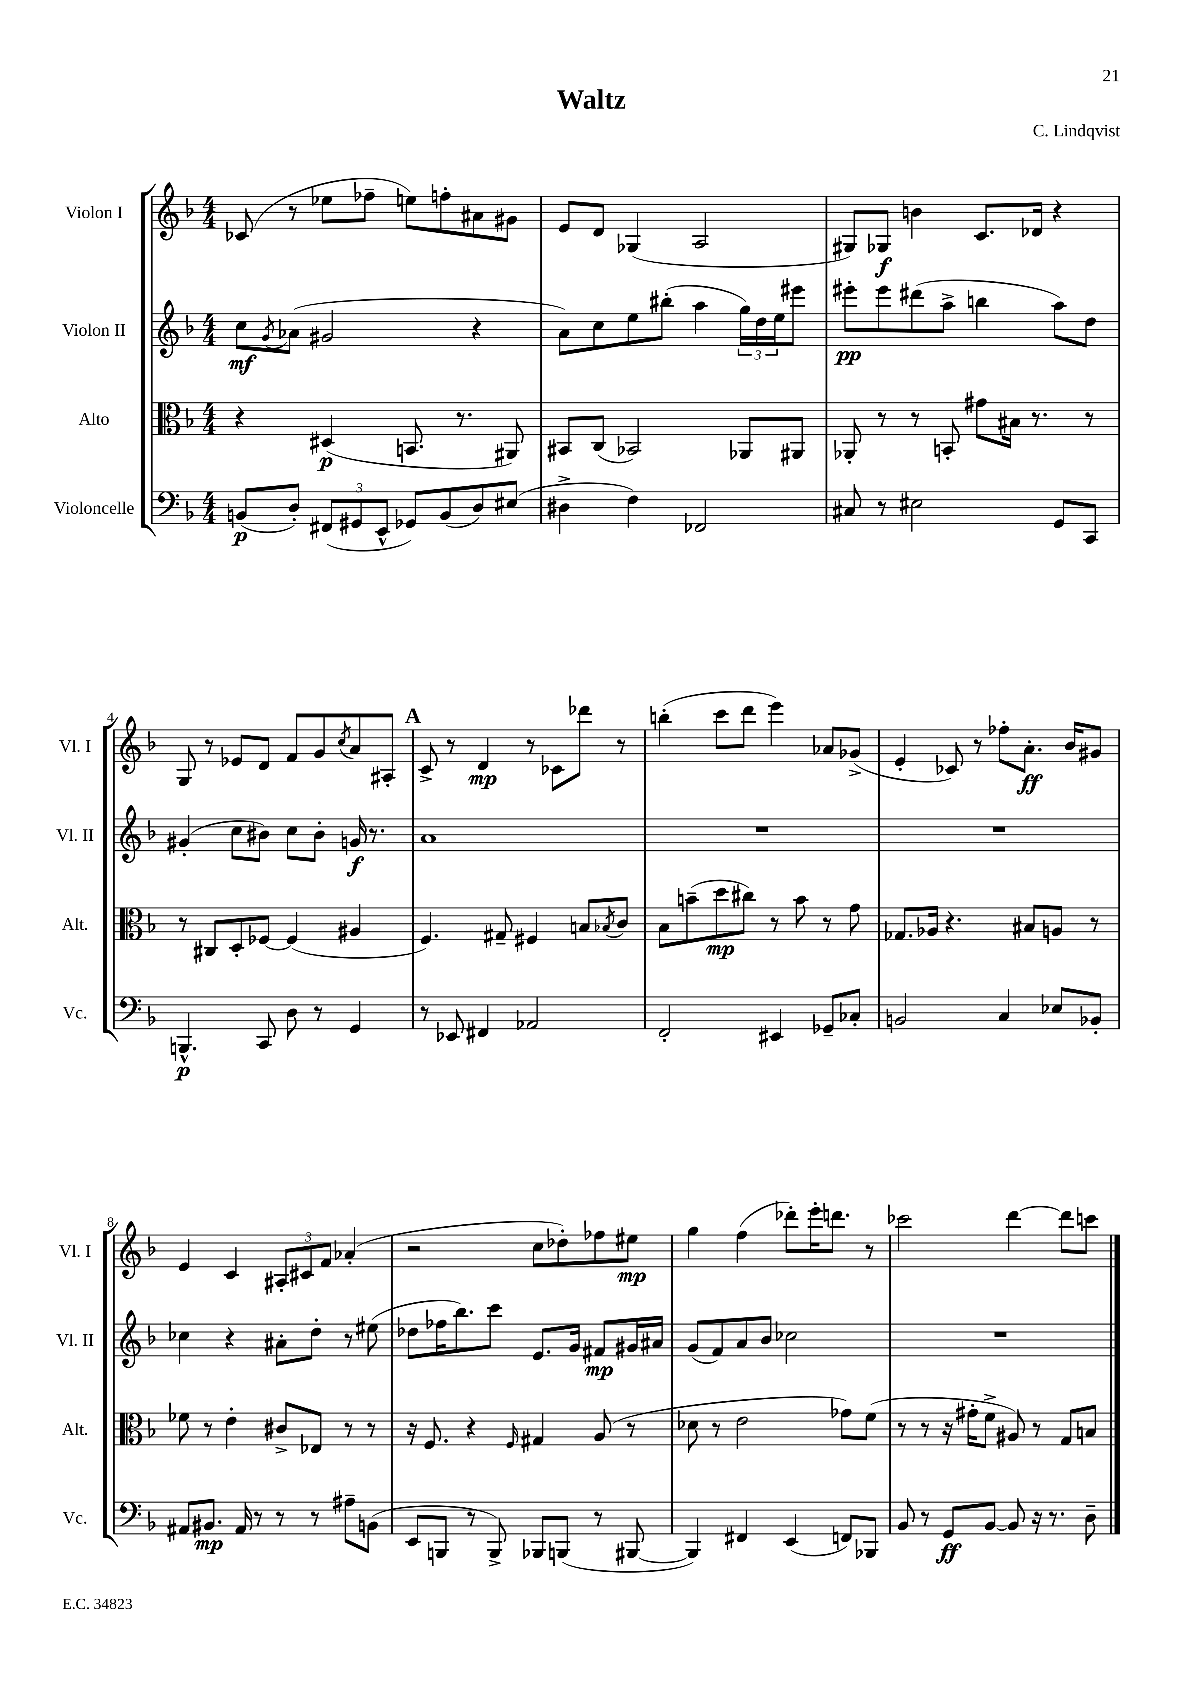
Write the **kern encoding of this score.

**kern	**kern	**kern	**kern
*staff4	*staff3	*staff2	*staff1
*clefF4	*clefC3	*clefG2	*clefG2
*k[b-]	*k[b-]	*k[b-]	*k[b-]
*M4/4	*M4/4	*M4/4	*M4/4
(8BB	4r	8cc	(8c-
.	.	8qg	.
8D')	.	(8a-	8r
(12FF#	(4D#	2g#	8ee-
12GG#	.	.	.
.	.	.	8ff-~
12EE^^	.	.	.
8GG-)	8.BB	.	8ee)
(8BB	.	.	8ff'
.	8.r	.	.
8D)	.	4r	8a#
(8E#	8AA#)	.	8g#
=	=	=	=
4D#^	8BB#	8a)	8e
.	(8C	8cc	8d
4F)	2BB-)	8ee	(4G-
.	.	(8bb#'	.
2FF-	.	4aa	2A
.	8AA-	24gg)	.
.	.	24dd	.
.	.	24ee	.
.	8AA#	8eee#	.
=	=	=	=
8C#	8AA-'	8eee#'	8G#)
8r	8r	8eee#	8G-
2E#	8r	(8ddd#	4b
.	8BB'	8aa^	.
.	8g#	4bb	8.c
.	16B#	.	.
.	8.r	.	16d-
8GG	.	8aa)	4r
8CC	8r	8dd	.
=	=	=	=
4.BBB^^	8r	(4g#'	8G
.	8C#	.	8r
.	8D'	8cc	8e-
8CC	[8F-	8b#)	8d
8D	(4F-]	8cc	8f
8r	.	8b#'	8g
.	.	.	8qcc
4GG	4A#	16g	8a
.	.	8.r	.
.	.	.	8A#'
=	=	=	=
8r	4.F)	1a	8c^
8EE-	.	.	8r
4FF#	.	.	4d
.	8G#~	.	.
2AA-	4F#	.	8r
.	.	.	8c-
.	8B	.	8ddd-
.	8qB-	.	.
.	8c	.	8r
=	=	=	=
2FF'	8B-	1r	(4bb'
.	(8b~	.	.
.	8dd	.	8ccc
.	8cc#)	.	8ddd
4EE#	8r	.	4eee)
.	8b	.	.
8GG-~	8r	.	8a-
8C-'	8g	.	(8g-^
=	=	=	=
2BB	8.G-	1r	4e'
.	16A-	.	.
.	4.r	.	8c-)
.	.	.	8r
4C	.	.	8ff-'
.	8B#	.	8.a'
8E-	8A	.	.
.	.	.	16b-
8BB-'	8r	.	8g#
=	=	=	=
8AA#	8f-	4cc-	4e
8.BB#	8r	.	.
.	4e'	4r	4c
16AA#	.	.	.
8r	.	.	.
8r	8c#^	8a#'	12A#'
.	.	.	12c#
8r	8E-	8dd'	.
.	.	.	12f
8A#~	8r	8r	(4a-'
(8BB	8r	(8ee#	.
=	=	=	=
8EE	16r	8dd-	2r
.	8.F	.	.
8BBB	.	16ff-	.
.	.	8.bb-)	.
8r	4r	.	.
8BBB^)	.	8ccc	.
.	16qqF	.	.
8BBB-	4G#	8.e	8cc
(8BBB	.	.	8dd-')
.	.	16g	.
8r	(8A	8f#	8ff-
[8BBB#	8r	16g#	8ee#
.	.	16a#	.
=	=	=	=
4BBB#])	8d-	(8g	4gg
.	8r	8f)	.
4FF#	2e	8a	(4ff
.	.	8b-	.
(4EE	.	2cc-	8ddd-')
.	.	.	16eee'
.	.	.	8.ddd
8FF)	8g-)	.	.
8BBB-	(8f	.	8r
=	=	=	=
8BB-	8r	1r	2ccc-
8r	8r	.	.
8GG	16r	.	.
.	16g#'	.	.
[8BB-	8f^	.	.
8BB-]	8A#)	.	[4ddd
16r	8r	.	.
8.r	.	.	.
.	8G	.	8ddd]
8D~	8B	.	8ccc
==	==	==	==
*-	*-	*-	*-
